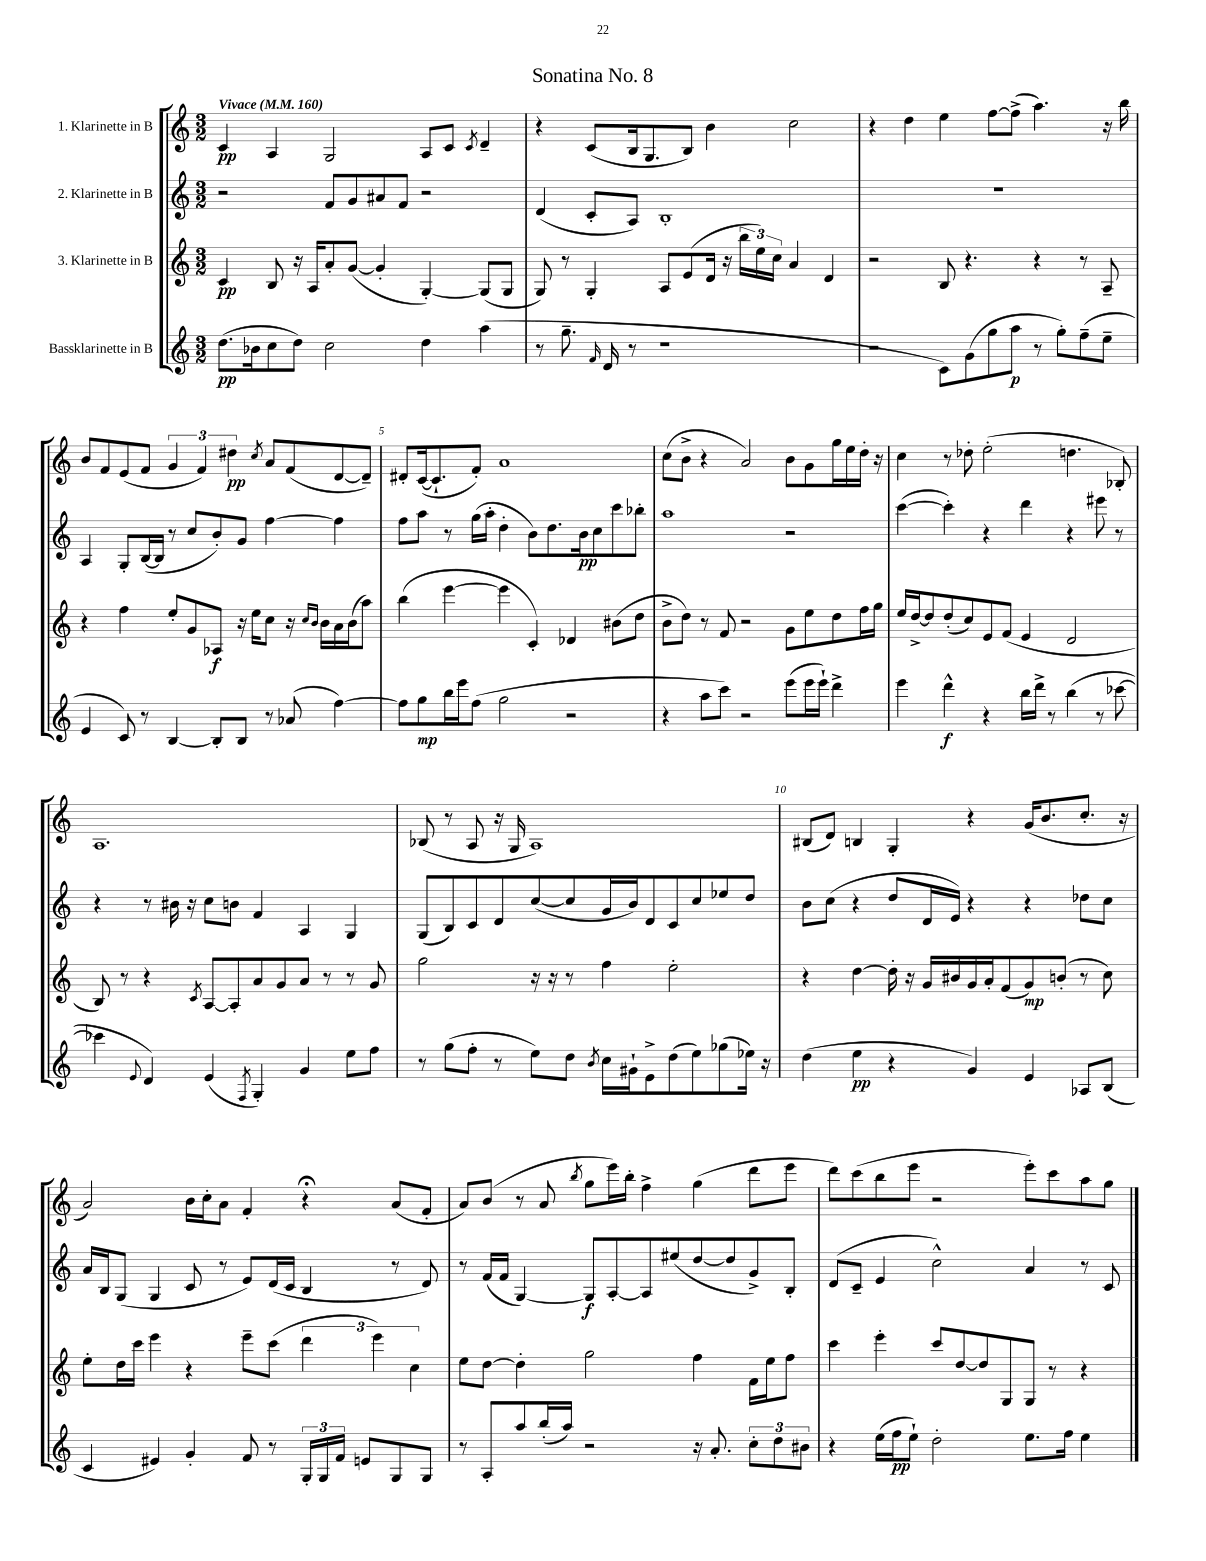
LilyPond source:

\header { title = "Sonatina No. 8" }
<<
\new StaffGroup <<
\new Staff = "s0" \with { instrumentName = "1. Klarinette in B" } {
    \clef treble \key c \major \numericTimeSignature \time 3/2 \tempo "Vivace" 4 = 160
    \autoBeamOff c'4\pp a4 g2 a8[ c'8] \acciaccatura { c'8 } d'4-- |
    r4 c'8[( b16 g8. b8]) b'4 c''2 |
    r4 d''4 e''4 f''8[~ f''8]->( a''4.) r16 b''16 |
    b'8[ f'8 e'8( f'8] \tuplet 3/2 { g'4 f'4) dis''4\pp } \acciaccatura { c''8 } a'8[ f'8( d'8~ d'8]--) |
    dis'8[-. c'16~( c'8.-! f'8]-.) a'1 |
    c''8[( b'8]-> r4 a'2) b'8[ g'8 g''16 e''16 d''16]-. r16 |
    c''4 r8 des''8-. e''2-.( d''4. bes8-.) |
    a1. |
    bes8( r8 a8 r16 g16 a1) |
    bis8[( d'8]) b4 g4-. r4 g'16[( b'8. c''8.]-. r16 |
    a'2) b'16[ c''16-. a'8] f'4-. r4\fermata a'8[( f'8]-. |
    a'8[) b'8]( r8 a'8 \acciaccatura { b''8 } g''8[ e'''16) b''16]-. f''4-> g''4( d'''8[ e'''8] |
    d'''8[) c'''8( b''8 e'''8] r2 e'''8[-.) c'''8 a''8 g''8] \bar "|." |
}
\new Staff = "s1" \with { instrumentName = "2. Klarinette in B" } {
    \clef treble \key c \major \numericTimeSignature \time 3/2
    \autoBeamOff r2 f'8[ g'8 ais'8 f'8] r2 |
    d'4( c'8[-. a8]) b1-. |
    R1. |
    a4 g8[-. b16~( b16] r8 c''8[ b'8-.) g'8] f''4~ f''4 |
    f''8[ a''8] r8 g''16[( a''16]-. d''4-. b'8[) d''8. b'16\pp c''8 c'''8 bes''8]-. |
    a''1 r2 |
    c'''4~( c'''4-.) r4 d'''4 r4 eis'''8 r8 |
    r4 r8 bis'16 r16 c''8[ b'8] f'4 a4 g4 |
    g8[( b8) c'8 d'8 c''8~( c''8 g'16 b'16) d'8 c'8 c''8 ees''8 d''8] |
    b'8[ c''8]( r4 d''8[ d'16 e'16]) r4 r4 des''8[ c''8] |
    a'16[ b16 g8]( g4 c'8 r8 e'8[) d'16( c'16] b4 r8 d'8) |
    r8 f'16[( f'16] g4~) g8[\f a8~-. a8 eis''8( d''8~ d''8 g'8->) b8]-. |
    d'8[( c'8]-- e'4 c''2-^) a'4 r8 c'8 \bar "|." |
}
\new Staff = "s2" \with { instrumentName = "3. Klarinette in B" } {
    \clef treble \key c \major \numericTimeSignature \time 3/2
    \autoBeamOff c'4\pp b8 r16 a16[ a'8-. g'8]~( g'4-. g4~-.) g8[( g8] |
    g8) r8 g4-. a8[ e'8( d'16] r16 \tuplet 3/2 { b''16[ e''16) c''16] } a'4 d'4 |
    r2 b8 r4. r4 r8 a8-- |
    r4 f''4 e''8[-. g'8 aes8]\f r16 e''16[ c''8] r16 \grace { c''16[ b'16] } b'16[ a'16 b'16( a''8]) |
    b''4( e'''4~ e'''4 c'4-.) des'4 bis'8[( d''8] |
    b'8[-> d''8]) r8 f'8 r2 g'8[ e''8 d''8 f''16 g''16] |
    e''16[ d''16~-> d''8 d''8-.( c''8) e'8 f'8]( e'4 d'2 |
    b8) r8 r4 \acciaccatura { c'8 } a8[~ a8-. a'8 g'8 a'8] r8 r8 g'8 |
    g''2 r16 r16 r8 f''4 e''2-. |
    r4 d''4~ d''16-. r16 g'16[ bis'16 g'16 a'16-. f'8( g'8\mp) b'8]-.( r8 c''8) |
    e''8[-. d''16 c'''16] e'''4 r4 e'''8[-- c'''8]( \tuplet 3/2 { d'''4 e'''4) c''4 } |
    e''8[ d''8]~ d''4-. g''2 f''4 f'16[ e''16 f''8] |
    c'''4 e'''4-. c'''8[ d''8~ d''8 g8 g8] r8 r4 \bar "|." |
}
\new Staff = "s3" \with { instrumentName = "Bassklarinette in B" } {
    \clef treble \key c \major \numericTimeSignature \time 3/2
    \autoBeamOff d''8.[\pp( bes'16 c''8 d''8]) c''2 d''4 a''4( |
    r8 g''8.-- \grace { f'16 } d'16 r8 r1 |
    r2 c'8[) g'8( g''8 a''8]\p r8 g''8[-.) f''8--( e''8]-- |
    e'4 c'8) r8 b4~ b8[-. b8] r8 aes'8( f''4~) |
    f''8[ g''8\mp b''16 e'''16 f''8]( g''2 r2 |
    r4 a''8[ c'''8]) r2 e'''8[( e'''16 e'''16]-!) d'''4-> |
    e'''4 d'''4-^\f r4 b''16[ d'''16]-> r8 b''4( r8 ces'''8~ |
    ces'''4 \appoggiatura { e'8 } d'4) e'4( \acciaccatura { f8 } g4-.) g'4 e''8[ f''8] |
    r8 g''8[( f''8]-. r8 e''8[) d''8] \acciaccatura { b'8 } c''16[ gis'16-! e'8-> d''8( e''8) ges''8( ees''16]) r16 |
    d''4( e''4\pp r4 g'4) e'4 aes8[ b8]( |
    c'4 eis'4) g'4-. f'8 r8 \tuplet 3/2 { g16[-. g16 f'16] } e'8[ g8 g8] |
    r8 a8[-. a''8 b''16-.( a''16]) r2 r16 a'8.-. \tuplet 3/2 { c''8[-. d''8 bis'8] } |
    r4 e''16[( f''16\pp e''8]-!) d''2-. e''8.[ f''16] e''4 \bar "|." |
}
>>
>>
\layout { \context { \Score \override BarNumber.break-visibility = ##(#f #t #t) barNumberVisibility = #(every-nth-bar-number-visible 5) } }
